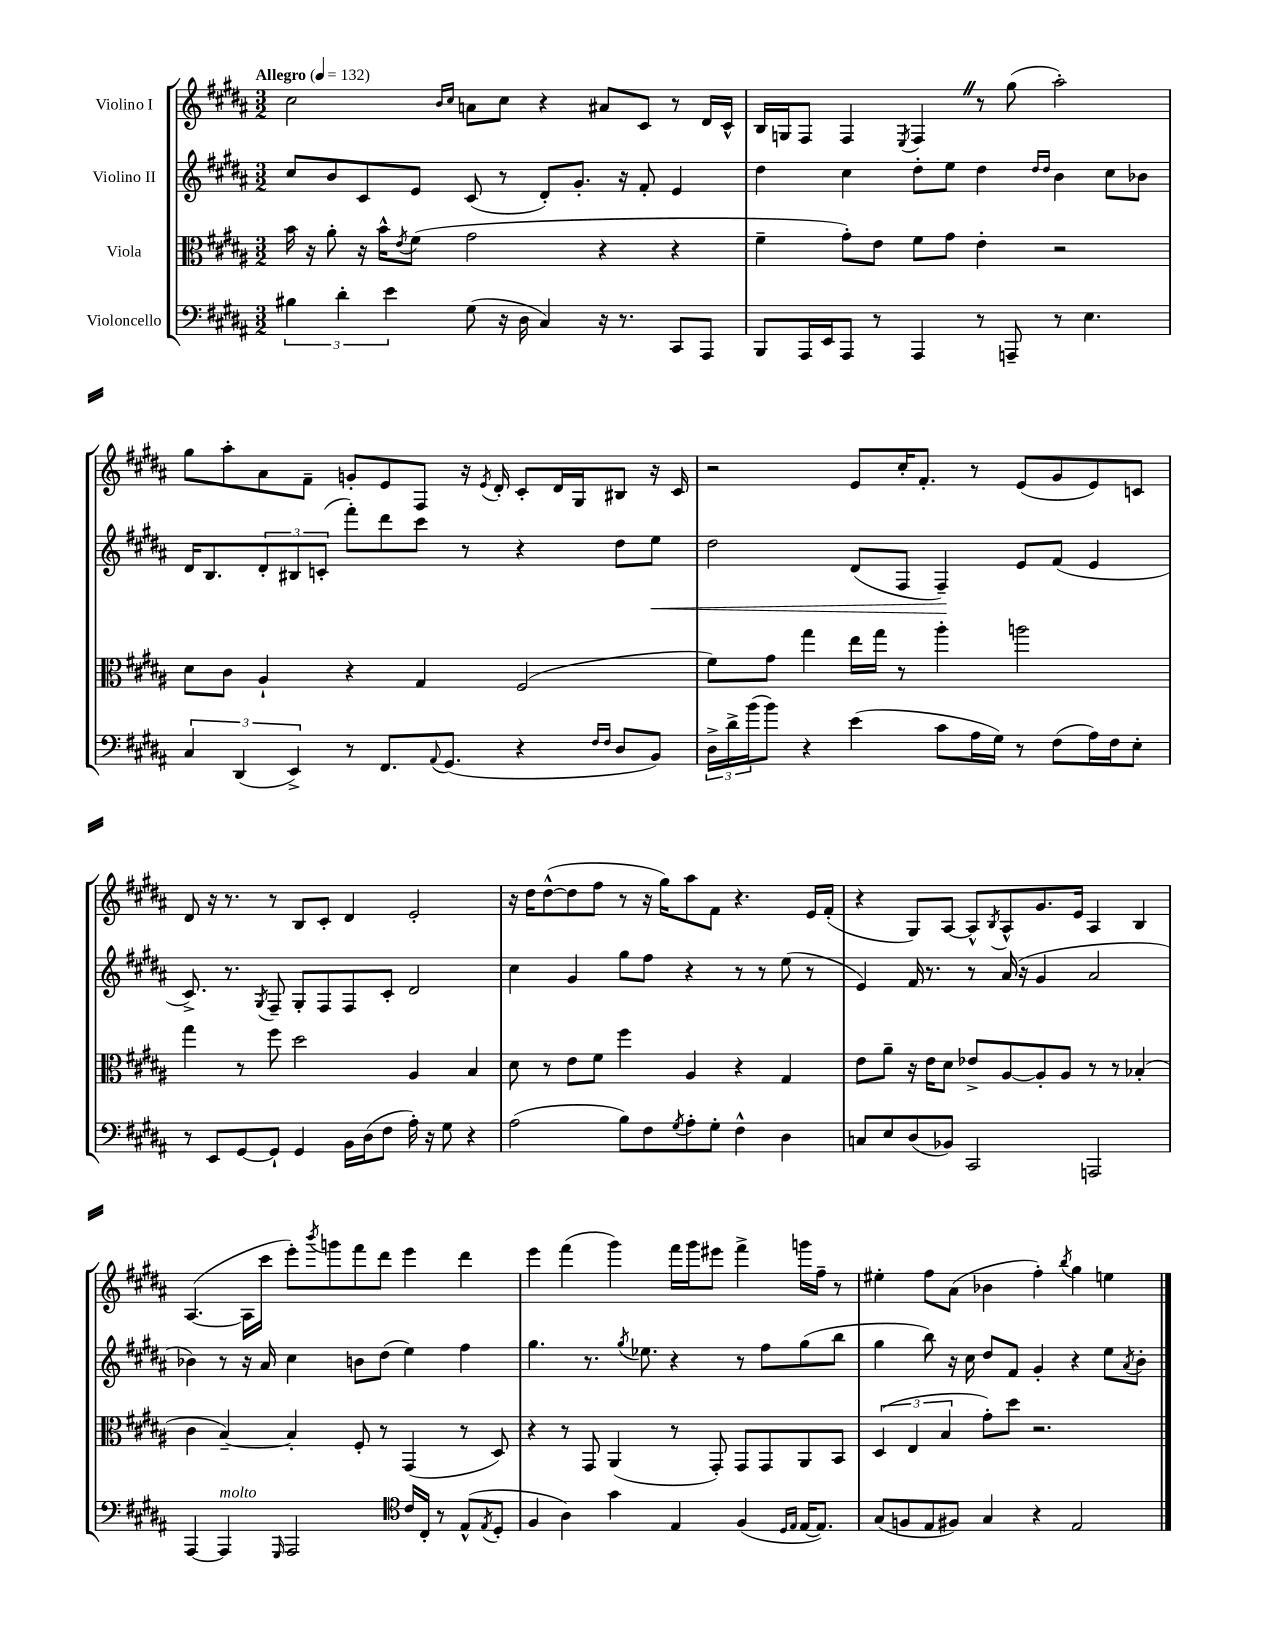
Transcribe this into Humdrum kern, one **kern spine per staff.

**kern	**kern	**kern	**kern
*staff4	*staff3	*staff2	*staff1
*clefF4	*clefC3	*clefG2	*clefG2
*k[f#c#g#d#a#]	*k[f#c#g#d#a#]	*k[f#c#g#d#a#]	*k[f#c#g#d#a#]
*M3/2	*M3/2	*M3/2	*M3/2
*MM132	*MM132	*MM132	*MM132
6B#	16b	8cc#	2cc#
.	16r	.	.
.	8a#'	8b	.
6d#'	.	.	.
.	16r	8c#	.
.	16b^^	.	.
6e	.	.	.
.	8qe	.	.
.	(8f#	8e	.
.	.	.	16qqb
.	.	.	16qqcc#
(8G#	2g#	(8c#	8a
16r	.	8r	8cc#
16D#	.	.	.
4C#)	.	8d#')	4r
.	.	8.g#'	.
16r	4r	.	8a#
8.r	.	16r	.
.	.	8f#'	8c#
8CC#	4r	4e	8r
8AAA#	.	.	16d#
.	.	.	16c#^^
=	=	=	=
8BBB	4f#~	4dd#	16B
.	.	.	16G
16AAA#	.	.	8F#
16EE	.	.	.
8AAA#	8g#')	4cc#	4F#
8r	8e	.	.
.	.	.	8qE
4AAA#	8f#	8dd#'	4F#
.	8g#	8ee	.
8r	4e'	4dd#	8r
8AAA~	.	.	(8gg#
.	.	16qqdd#	.
.	.	16qqdd#	.
8r	2r	4b	2aa#')
4.E	.	.	.
.	.	8cc#	.
.	.	8b-	.
=	=	=	=
6C#	8d#	16d#	8gg#
.	.	8.B	.
.	8c#	.	8aa#'
(6DD#	.	.	.
.	4A#`	12d#'	8a#
6EE^)	.	12B#	.
.	.	.	8f#~
.	.	(12c'	.
8r	4r	8fff#')	8g'
8.FF#	.	8ddd#	8e
.	4G#	8ccc#	8F#
8qqAA#	.	.	.
(8.GG#	.	.	.
.	.	8r	16r
.	.	.	8qe
.	.	.	16d#'
4r	(2F#	4r	8c#'
.	.	.	16d#
.	.	.	16G#
16qqF#	.	.	.
16qqF#	.	.	.
8D#	.	8dd#	8B#
8BB)	.	8ee	16r
.	.	.	16c#
=	=	=	=
24D#^	8f#)	2dd#	2r
24d#^	.	.	.
(24b	.	.	.
8b)	8g#	.	.
4r	4gg#	.	.
(4e	16ee	(8d#	8e
.	16gg#	.	.
.	8r	8F#	16cc#'
.	.	.	8.f#'
8c#	4aa#'	4F#~)	.
16A#	.	.	8r
16G#)	.	.	.
8r	2aa	8e	(8e
(8F#	.	(8f#	8g#
16A#)	.	4e	8e)
16F#	.	.	.
8E'	.	.	8c
=	=	=	=
8r	4gg#	8.c#^)	8d#
8EE	.	.	16r
.	.	8.r	8.r
[8GG#	8r	.	.
.	.	8qG#	.
8GG#`]	8ff#	8F#~	8r
4GG#	2dd#	8G#'	8B
.	.	8F#	8c#'
16BB	.	8F#	4d#
(16D#	.	.	.
8F#	.	8c#'	.
16A#')	4A#	2d#	2e'
16r	.	.	.
8G#	.	.	.
4r	4B	.	.
=	=	=	=
(2A#	8d#	4cc#	16r
.	.	.	16dd#
.	8r	.	([8dd#^^
.	8e	4g#	8dd#]
.	8f#	.	8ff#
8B)	4ff#	8gg#	8r
8F#	.	8ff#	16r
.	.	.	16gg#)
8qG#	.	.	.
8A#'	4A#	4r	8aa#
8G#'	.	.	8f#
4F#^^	4r	8r	4.r
.	.	8r	.
4D#	4G#	(8ee	.
.	.	8r	16e
.	.	.	(16f#'
=	=	=	=
8C	8e	4e)	4r
8E	8a#~	.	.
(8D#	16r	16f#	8G#)
.	16e	8.r	.
8BB-)	8d#	.	[8A#
2CC#	8e-^	8r	8A#^^]
.	.	.	8qB
.	[8A#	(16a#	8A#^^
.	.	16r	.
.	8A#']	4g#	8.g#
.	8A#	.	.
.	.	.	16e
2AAA	8r	2a#	4A#
.	8r	.	.
.	(4B-'	.	4B
=	=	=	=
[4AAA#	4c#	4b-)	([4.A#
4AAA#]	[4B~)	8r	.
.	.	16r	16A#]
.	.	16a#	16ccc#
16qqGGG#	.	.	.
2AAA#	4B']	4cc#	8eee')
.	.	.	8qbbb
.	.	.	8ggg
.	8F#'	8b	8fff#
.	8r	(8dd#	8ddd#
*clefC4	*	*	*
16c#	(4GG#	4ee)	4eee
16C#'	.	.	.
8r	.	.	.
(8E^^	8r	4ff#	4ddd#
8qE	.	.	.
8D#'	8D#)	.	.
=	=	=	=
4F#	4r	4.gg#	4eee
4A#)	8r	.	(4fff#
.	8GG#	8.r	.
4g#	(4AA#	.	4ggg#)
.	.	8qgg#	.
.	.	8.ee-	.
4E	8r	4r	16fff#
.	.	.	16ggg#
.	8GG#')	.	8eee#
(4F#	8GG#	8r	4fff#^
.	8GG#	8ff#	.
16qqD#	.	.	.
16qqE	.	.	.
[16E	8AA#	(8gg#	16ggg
8.E])	.	.	16ff#~
.	8BB	8bb	8r
=	=	=	=
(8G#	(6D#	4gg#	4ee#'
8F	.	.	.
.	6E	.	.
8E	.	8bb)	8ff#
.	6B	.	.
8F#)	.	16r	(8a#
.	.	16cc#	.
4G#	8g#')	8dd#	4b-
.	8dd#	8f#	.
4r	2.r	4g#'	4ff#')
.	.	.	8qbb
2E	.	4r	4gg#
.	.	8ee	4ee
.	.	8qa#	.
.	.	8b'	.
==	==	==	==
*-	*-	*-	*-
